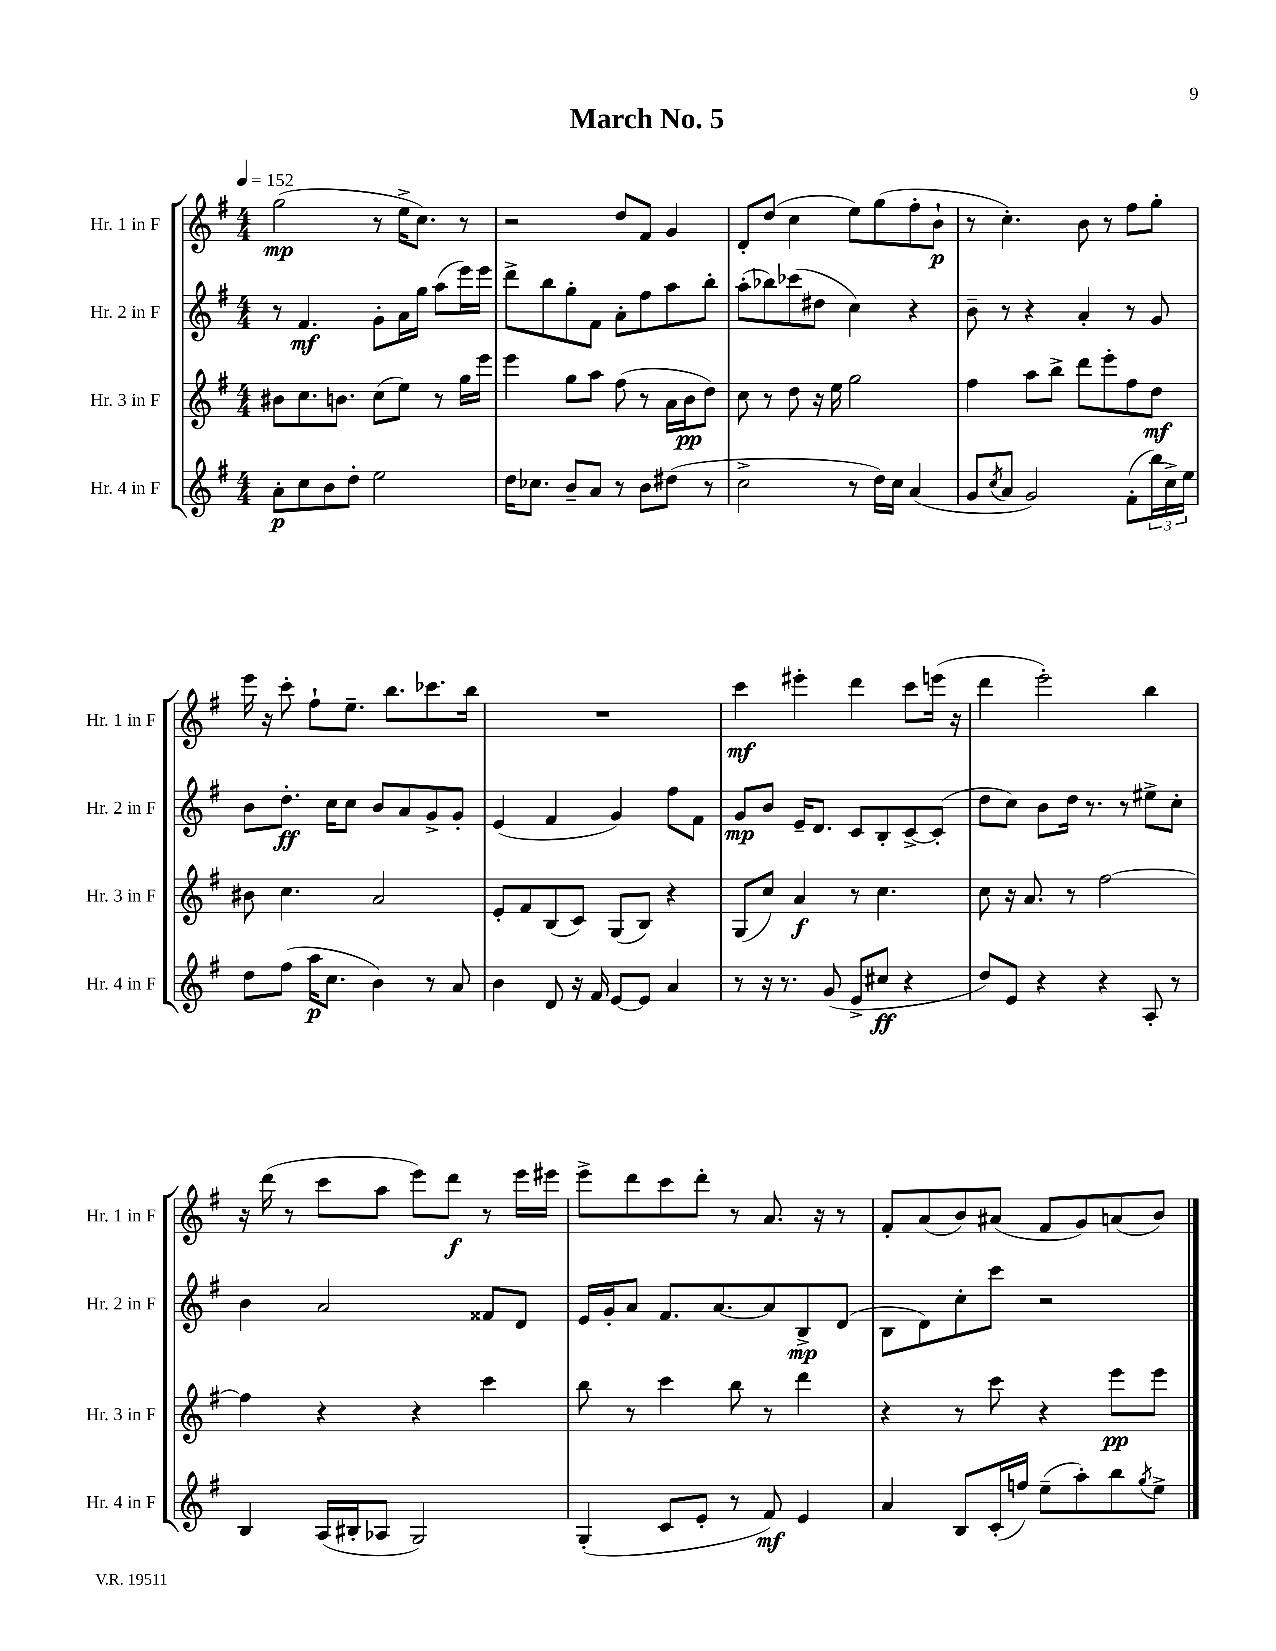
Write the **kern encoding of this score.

**kern	**kern	**kern	**kern
*staff4	*staff3	*staff2	*staff1
*clefG2	*clefG2	*clefG2	*clefG2
*k[f#]	*k[f#]	*k[f#]	*k[f#]
*M4/4	*M4/4	*M4/4	*M4/4
*MM152	*MM152	*MM152	*MM152
8a'\L	8b#\L	8r	(2gg\
8cc\	8.cc\	4.f#/	.
8b\	.	.	.
.	8.b\J	.	.
8dd'\J	.	.	.
2ee\	(8cc\L	8g'\L	8r
.	8ee\J)	16a\L	16ee^\LK
.	.	16gg\JJ	8.cc\J)
.	8r	(8aa\L	.
.	16gg\LL	16eee\L)	8r
.	16eee\JJ	16eee\JJ	.
=	=	=	=
16dd\LK	4eee\	8ddd^\L	2r
8.cc-\J	.	.	.
.	.	8bb\	.
8b~/L	8gg\L	8gg'\	.
8a/J	8aa\J	8f#\J	.
8r	(8ff#\	8a'\L	8dd/L
8b\L	8r	8ff#\	8f#/J
(8dd#\J	16a\LL	8aa\	4g/
.	16b\J	.	.
8r	8dd\J)	8bb'\J	.
=	=	=	=
2cc^\	8cc\	(8aa'\L	8d'/L
.	8r	8bb-\)	(8dd/J
.	8dd\	(8ccc-\	4cc\
.	16r	8dd#\J	.
.	16ee\	.	.
8r	2gg\	4cc\)	8ee\L)
16dd\LL)	.	.	(8gg\
16cc\JJ	.	.	.
(4a/	.	4r	8ff#'\
.	.	.	8b`\J
=	=	=	=
8g/L	4ff#\	8b~\	8r
8qcc/	.	.	.
8a/J	.	8r	4.cc'\)
2g/)	8aa\L	4r	.
.	8bb^\J	.	.
.	8ddd\L	4a'/	8b\
.	8eee'\	.	8r
(8f#'\L	8ff#\	8r	8ff#\L
24bb\L)	8dd\J	8g/	8gg'\J
24cc^\	.	.	.
24ee\JJ	.	.	.
=	=	=	=
8dd\L	8b#\	8b\L	16eee\
.	.	.	16r
(8ff#\J	4.cc\	8.dd'\J	8ccc'\
16aa\LK	.	.	8ff#`\L
8.cc\J	.	16cc\LK	.
.	.	8cc\J	8.ee~\J
4b\)	2a/	8b/L	.
.	.	.	8.bb\L
.	.	8a/	.
8r	.	8g^/	8.ccc-\
8a/	.	8g'/J	.
.	.	.	16bb\Jk
=	=	=	=
4b\	8e'/L	(4e/	1r
.	8f#/	.	.
8d/	(8B/	4f#/	.
16r	8c/J)	.	.
16f#/	.	.	.
[8e/L	(8G/L	4g/)	.
8e/]J	8B/J)	.	.
4a/	4r	8ff#\L	.
.	.	8f#\J	.
=	=	=	=
8r	(8G/L	8g/L	4ccc\
16r	8cc/J)	8b/J	.
8.r	.	.	.
.	4a/	16e~/LK	4eee#'\
.	.	8.d/J	.
(8g/	.	.	.
8e^/L	8r	8c/L	4ddd\
8cc#/J	4.cc\	8B'/	.
4r	.	[8c^/	8ccc\L
.	.	(8c'/]J	(16eee\Jk
.	.	.	16r
=	=	=	=
8dd/L)	8cc\	8dd\L	4ddd\
8e/J	16r	8cc\J)	.
.	8.a/	.	.
4r	.	8b\L	2eee'\)
.	8r	16dd\Jk	.
.	.	8.r	.
4r	[2ff#\	.	.
.	.	8r	.
8A'/	.	8ee#^\L	4bb\
8r	.	8cc'\J	.
=	=	=	=
4B/	4ff#\]	4b\	16r
.	.	.	(16ddd\
.	.	.	8r
(16A/LL	4r	2a/	8ccc\L
16B#'/J	.	.	.
8A-/J	.	.	8aa\J
2G/)	4r	.	8eee\L)
.	.	.	8ddd\J
.	4ccc\	8f##/L	8r
.	.	8d/J	16eee\LL
.	.	.	16eee#\JJ
=	=	=	=
(4G'/	8bb\	16e/LL	8eee^\L
.	.	16g'/J	.
.	8r	8a/J	8ddd\
8c/L	4ccc\	8.f#/L	8ccc\
8e'/J	.	.	8ddd'\J
.	.	[8.a/	.
8r	8bb\	.	8r
8f#/)	8r	8a/]	8.a/
4e/	4ddd\	8B^/	.
.	.	.	16r
.	.	(8d/J	8r
=	=	=	=
4a/	4r	8B\L	8f#'/L
.	.	8d\)	(8a/
8B/L	8r	8cc'\	8b/)
(16c'/L	8ccc\	8ccc\J	(8a#/J
16ff/JJ)	.	.	.
(8ee~\L	4r	2r	8f#/L
8aa'\)	.	.	8g/)
8bb\	8eee\L	.	(8a/
8qgg/	.	.	.
8ee^\J	8eee\J	.	8b/J)
==	==	==	==
*-	*-	*-	*-
